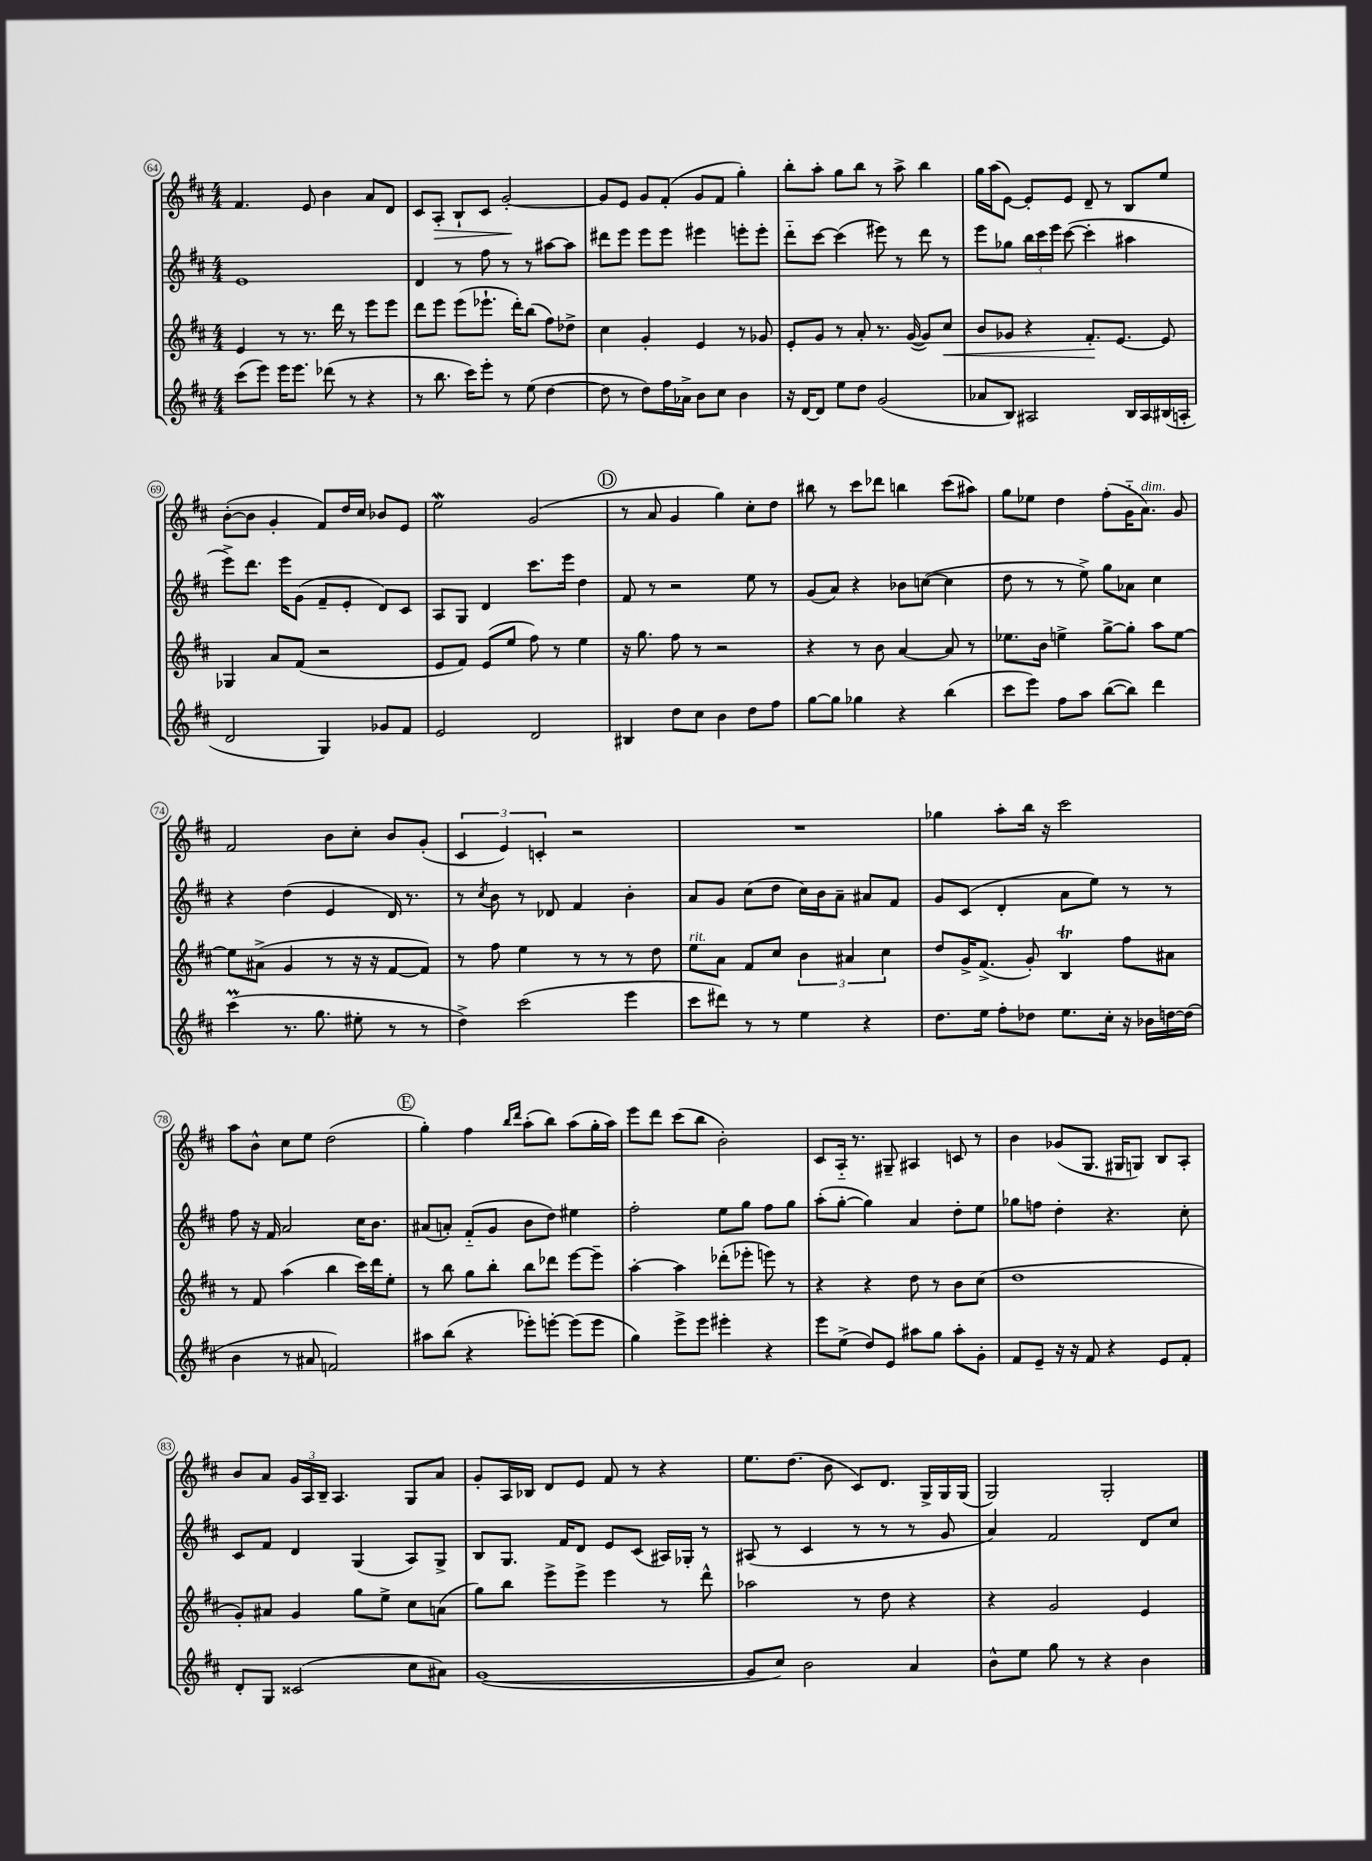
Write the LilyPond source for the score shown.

<<
\new StaffGroup <<
\new Staff = "s0" {
    \clef treble \key d \major \numericTimeSignature \time 4/4
    \autoBeamOff fis'4. e'8 b'4 a'8[ d'8] |
    cis'8[ a8]-.\> b8[-! cis'8] g'2~-.\! |
    g'8[ e'8] g'8[ fis'8]-.( g'8[ fis'8] g''4-.) |
    b''8[-. a''8]-. g''8[ b''8] r8 a''8-> b''4 |
    g''16[ a''16( e'8]~) e'8[-. e'8] d'8-- r8 b8[ e''8] |
    b'8[~-.( b'8] g'4-. fis'8[) d''16 cis''16] bes'8[ e'8] |
    e''2\mordent g'2( |
    \mark \markup { \circle "D" } r8 a'8 g'4 g''4) cis''8[-. d''8] |
    bis''8 r8 cis'''8[ des'''8] b''4 cis'''8[( ais''8]) |
    g''8[ ees''8] d''4 fis''8[-.( g'16-_ a'8.]^\markup { \italic "dim." }) g'8 |
    fis'2 b'8[ cis''8]-. b'8[ g'8]-.( |
    \tuplet 3/2 { cis'4 e'4) c'4-. } r2 |
    R1 |
    ges''4 a''8[-. b''16] r16 cis'''2 |
    a''8[ b'8]-^ cis''8[ e''8] d''2( |
    \mark \markup { \circle "E" } g''4-.) fis''4 \grace { b''16[ d'''16] } a''8[-.( b''8]) a''8[( g''16-. a''16]) |
    e'''8[ d'''8] cis'''8[( b''8] b'2-.) |
    cis'8[ a16]-_ r8. gis8-- ais4 c'8 r8 |
    b'4 ges'8[( g8.] gis16[ g8]) b8[ a8]-. |
    b'8[ a'8] \tuplet 3/2 { g'16[ a16 b16]-- } a4. g8[ a'8] |
    g'8[-. a16 bes16] d'8[ e'8] fis'8 r8 r4 |
    e''8.[ d''8.]( b'8 cis'8[) d'8.] g16[-> g16 g16]( |
    g2) g2-. \bar "|." |
}
\new Staff = "s1" {
    \clef treble \key d \major \numericTimeSignature \time 4/4
    \autoBeamOff e'1 |
    d'4 r8 fis''8 r8 r8 ais''8[~ ais''8] |
    dis'''8[ e'''8] e'''8[ e'''8] eis'''4 e'''8[-. e'''8]-. |
    d'''8[-_ cis'''8]~ cis'''4( eis'''8) r8 d'''8 r8 |
    e'''8[ ges''8] \tuplet 3/2 { b''16[ cis'''16 e'''16] } cis'''8~( cis'''4-. ais''4 |
    e'''8[->) d'''8.] e'''16[ g'8]( fis'8[-- e'8]-. d'8[) cis'8] |
    a8[ g8] d'4 cis'''8.[ e'''16] d''4 |
    \mark \markup { \circle "D" } fis'8 r8 r2 e''8 r8 |
    g'8[( a'8]) r4 bes'8[ c''8]~( c''4 |
    d''8 r8 r8 e''8->) g''8[ aes'8] cis''4 |
    r4 d''4( e'4 d'16) r8. |
    r8 \acciaccatura { cis''8 } b'8 r8 des'8 fis'4 b'4-. |
    a'8[ g'8] cis''8[( d''8] cis''16[) b'16 a'8]-- ais'8[ fis'8] |
    g'8[ cis'8]( d'4-. a'8[ e''8]) r8 r8 |
    fis''8 r16 fis'16 a'2 cis''16[ b'8.] |
    \mark \markup { \circle "E" } ais'8[( a'8]-.) fis'8[-_( g'8] b'8[ d''8]) eis''4 |
    fis''2-. e''8[ g''8] fis''8[ g''8] |
    a''8[-.( g''8]~-. g''4) a'4 d''8[-. e''8] |
    ges''8[ f''8] d''4-. r4. cis''8-. |
    cis'8[ fis'8] d'4 g4( a8[) g8]-> |
    b8[ g8.] fis'16[ d'8] e'8[ cis'8]( ais16[) ges16]-. r8 |
    ais8( r8 cis'4 r8 r8 r8 g'8 |
    a'4) fis'2 d'8[ cis''8] \bar "|." |
}
\new Staff = "s2" {
    \clef treble \key d \major \numericTimeSignature \time 4/4
    \autoBeamOff e'4 r8 r8. d'''16 r8 e'''8[ e'''8] |
    d'''8[ e'''8] e'''8[( ees'''8.]-! d'''16[-.) b''8]( fis''8[) des''8]-> |
    cis''4 g'4-. e'4 r8 ges'8 |
    e'8[-. g'8] r8 a'8-. r8. g'16~( g'8[) cis''8]\< |
    b'8[ ges'8] r4 fis'8.[-.\! e'8.]~ e'8 |
    ges4 a'8[ fis'8]( r2 |
    e'8[ fis'8]) e'8[( e''8] fis''8) r8 e''4 |
    \mark \markup { \circle "D" } r16 g''8. fis''8 r8 r2 |
    r4 r8 b'8 a'4~ a'8 r8 |
    ees''8.[ b'16] e''4-> g''8[~-> g''8]-. a''8[ e''8]~ |
    e''8[ ais'8]->( g'4 r8 r16 r16 fis'8[~ fis'8]) |
    r8 fis''8 e''4 r8 r8 r8 d''8 |
    e''8[^\markup { \italic "rit." } a'8] fis'8[ cis''8] \tuplet 3/2 { b'4 ais'4 cis''4 } |
    d''8[ g'16-> fis'8.]->( g'8-.) b4\trill fis''8[ ais'8] |
    r8 fis'8 a''4( b''4 cis'''16[) d'''16 e''8]-. |
    \mark \markup { \circle "E" } r8 b''8 g''8[ b''8]-. b''8[ des'''8] e'''8[~ e'''8]-- |
    a''4~-. a''4 des'''8[-.( ees'''8]-. e'''8) r8 |
    r4 r4 d''8 r8 b'8[ cis''8]( |
    d''1 |
    g'8[-.) ais'8] g'4 g''8[ e''8]-> cis''8[ a'8]( |
    g''8[) b''8] e'''8[-> e'''8]-> e'''4 r8 d'''8-^ |
    aes''2 r8 d''8 r4 |
    r4 g'2 e'4 \bar "|." |
}
\new Staff = "s3" {
    \clef treble \key d \major \numericTimeSignature \time 4/4
    \autoBeamOff cis'''8[( e'''8]) e'''16[ e'''8.] des'''8( r8 r4 |
    r8 b''8. cis'''16[) e'''8]-. r8 e''8( d''4~ |
    d''8 r8 d''8[) fis''16 aes'16]-> b'8[ cis''8] b'4 |
    r16 d'16[~ d'8] e''8[ d''8] g'2( |
    aes'8[ b8]) ais2 b16[ ais16 bis16( a16]-. |
    d'2 g4) ges'8[ fis'8] |
    e'2 d'2 |
    \mark \markup { \circle "D" } bis4 d''8[ cis''8] b'4 d''8[ fis''8] |
    g''8[~ g''8] ges''4 r4 b''4( |
    cis'''8[ e'''8]) fis''8[ a''8] b''8[~( b''8]) d'''4 |
    cis'''4\prall( r8. g''8. eis''8-. r8 r8 |
    d''4->) cis'''2( e'''4 |
    cis'''8[ dis'''8]) r8 r8 e''4 r4 |
    d''8.[ e''16] fis''8[-. des''8] e''8.[ cis''16]-. r16 bes'16[ d''16~ d''16]( |
    b'4 r8 ais'8 f'2) |
    \mark \markup { \circle "E" } ais''8[ b''8]( r4 ees'''8[-.) e'''8]~-. e'''8[( e'''8] |
    g''4) e'''8[-> e'''8] eis'''4-. r4 |
    e'''8[ e''8]->( d''8[) e'8] ais''8[ g''8] ais''8[-. g'8]-. |
    fis'8[ e'8]-- r16 r16 fis'8 r4 e'8[ fis'8]-. |
    d'8[-. g8] cisis'2( cis''8[ ais'8]) |
    g'1~( |
    g'8[ cis''8]) b'2 a'4 |
    b'8[-^ e''8] g''8 r8 r4 b'4 \bar "|." |
}
>>
>>
\layout { \context { \Score currentBarNumber = #64 \override BarNumber.stencil = #(make-stencil-circler 0.1 0.3 ly:text-interface::print) } }
